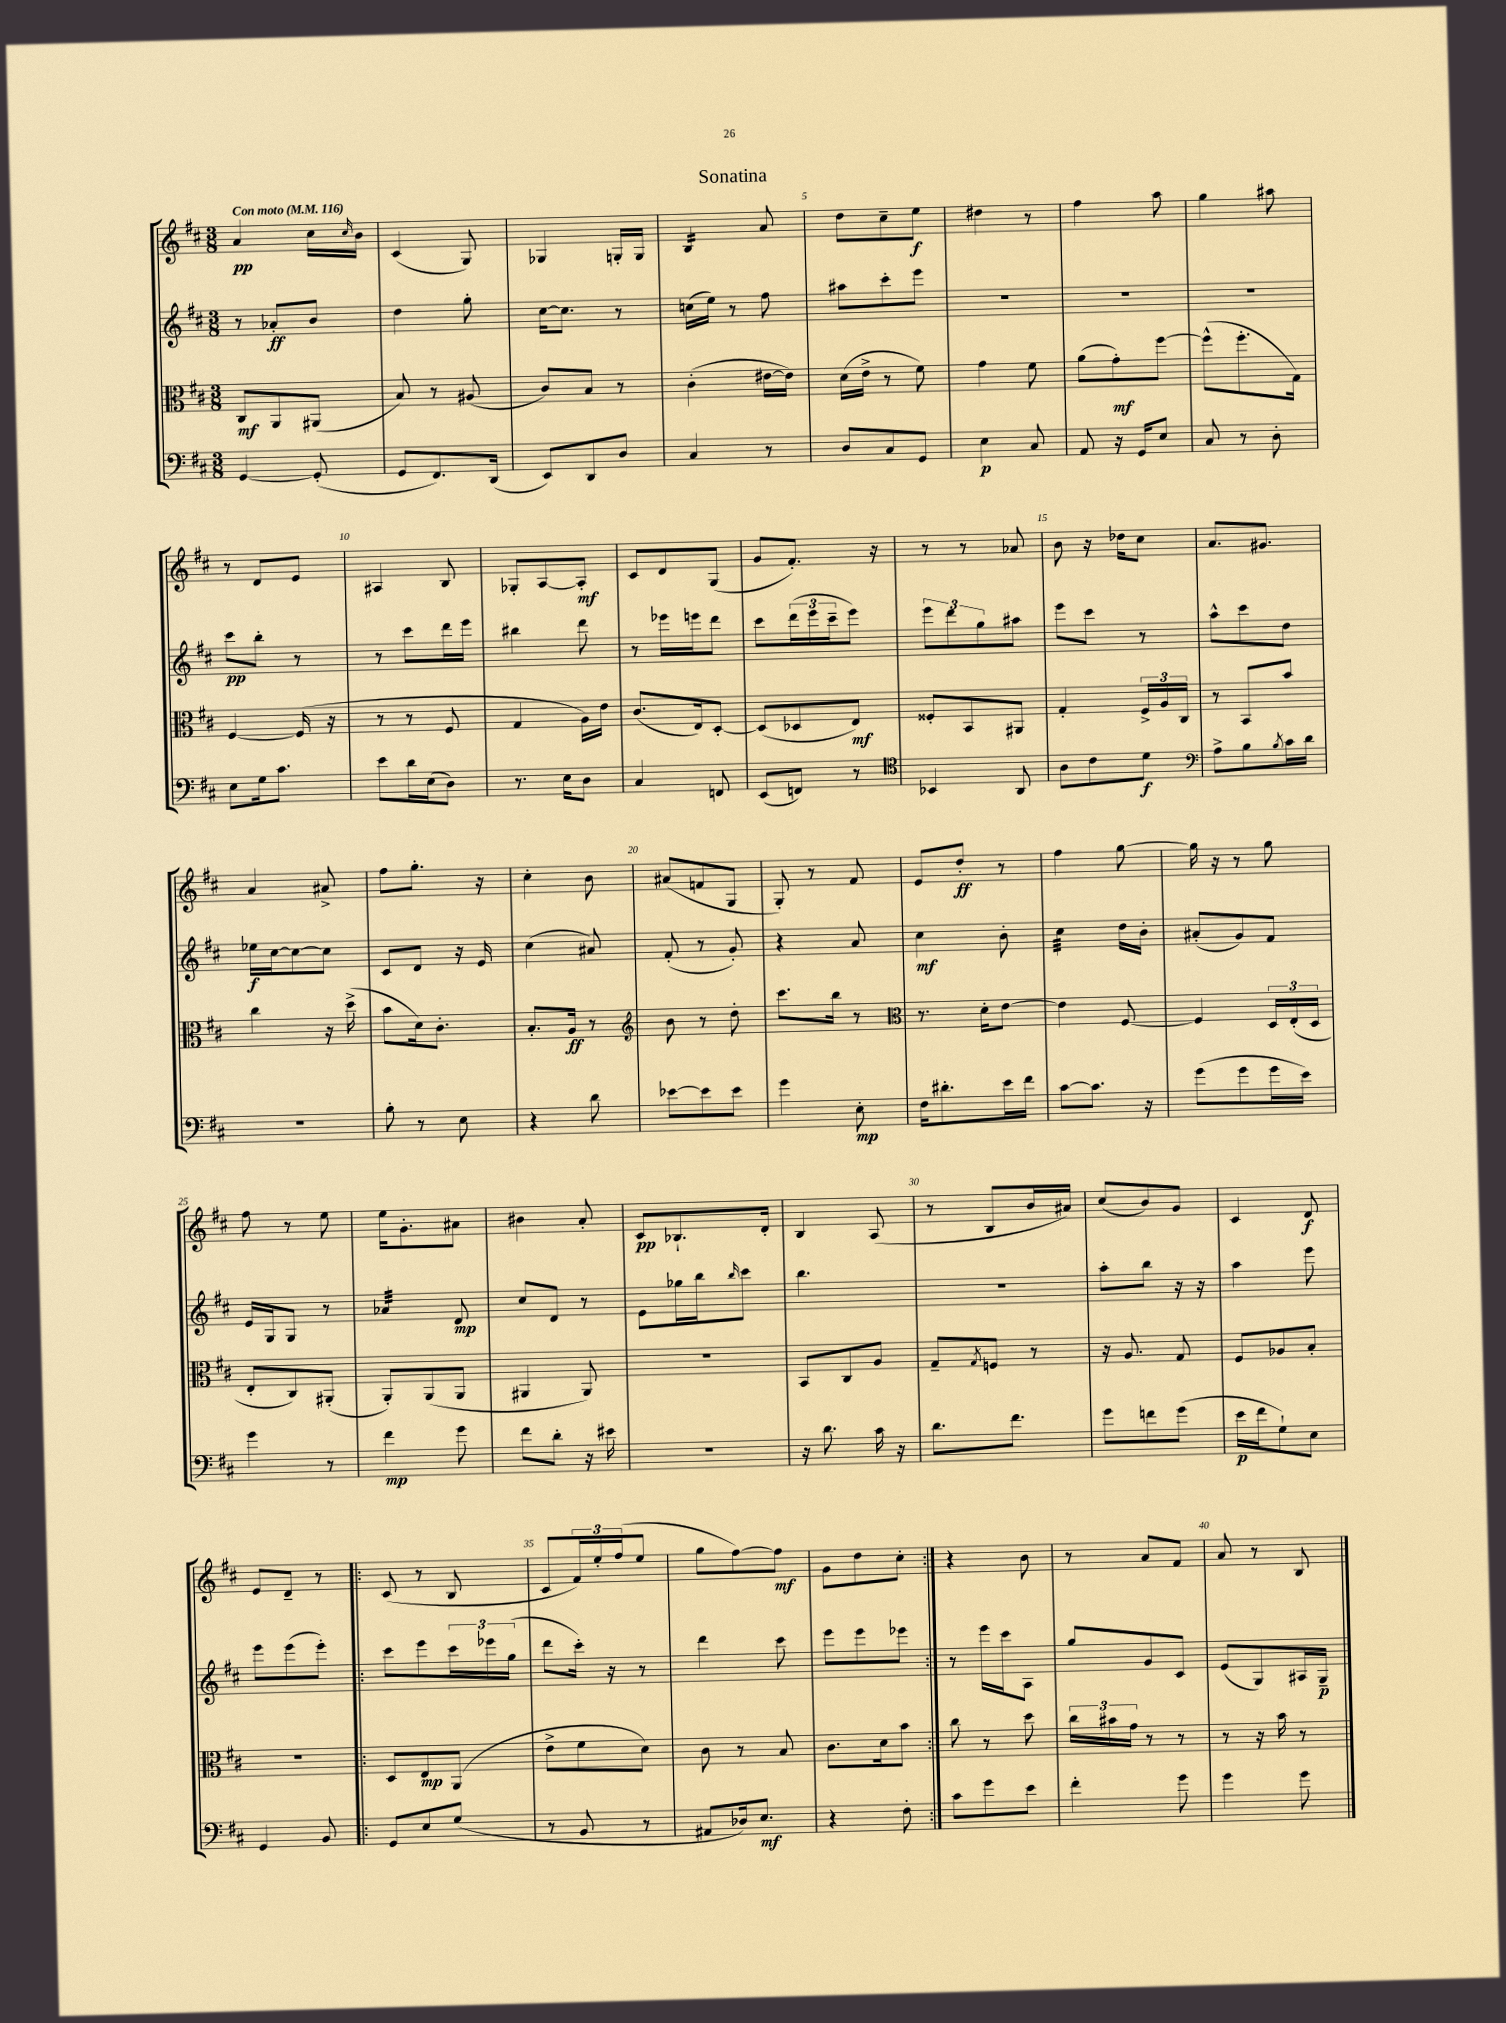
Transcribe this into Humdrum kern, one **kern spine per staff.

**kern	**kern	**kern	**kern
*staff4	*staff3	*staff2	*staff1
*clefF4	*clefC3	*clefG2	*clefG2
*k[f#c#]	*k[f#c#]	*k[f#c#]	*k[f#c#]
*M3/8	*M3/8	*M3/8	*M3/8
*MM116	*MM116	*MM116	*MM116
[4GG/	8C#/L	8r	4a/
.	8AA/	8a-'/L	.
(8GG'/]	(8AA#/J	8b/J	16cc#\LL
.	.	.	16qqcc#/
.	.	.	16b\JJ
=	=	=	=
8GG/L	8B/)	4dd\	(4c#/
8.FF#/)	8r	.	.
.	(8A#/	8gg'\	8G/)
(16DD/Jk	.	.	.
=	=	=	=
8EE/L)	8c#/L)	[16cc#\LK	4G-/
.	.	8.cc#\]J	.
8DD/	8B/J	.	.
8D/J	8r	8r	16G'/LL
.	.	.	16G/JJ
=	=	=	=
4C#/	(4c#'\	(16cc\LL	4B/
.	.	16ee\JJ)	.
.	.	8r	.
8r	[16e#\LL	8ff#\	8a/
.	16e#\]JJ)	.	.
=	=	=	=
8D/L	(16d\LL	8aa#\L	8dd\L
.	16e^\JJ	.	.
8C#/	8r	8ccc#'\	8cc#~\
8GG/J	8f#\)	8eee\J	8ee\J
=	=	=	=
4E\	4g\	4.r	4dd#\
8C#/	8f#\	.	8r
=	=	=	=
8AA/	(8a\L	4.r	4ff#\
16r	8g'\)	.	.
16GG/LK	.	.	.
8E/J	[8ff#\J	.	8aa\
=	=	=	=
8C#/	(8ff#^^\]L	4.r	4gg\
8r	8.ff#'\	.	.
8D'\	.	.	8aa#\
.	16G\Jk)	.	.
=	=	=	=
8E\L	[4F#/	8ccc#\L	8r
16G\k	.	8bb'\J	8d/L
8.c#\J	.	.	.
.	(16F#/]	8r	8e/J
.	16r	.	.
=	=	=	=
8e\L	8r	8r	4A#/
16d\L	8r	8ccc#\L	.
(16E\J	.	.	.
8D\J)	8F#/	16ddd\L	8B/
.	.	16eee\JJ	.
=	=	=	=
8.r	4G/	4bb#\	8G-'/L
.	.	.	[8A/
16E\LK	.	.	.
8D\J	16A\LL)	8ddd\	8A'/]J
.	16e\JJ	.	.
=	=	=	=
4C#/	(8.c#/L	8r	8c#/L
.	.	16eee-\LL	8d/
.	16E/k)	16eee\J	.
8FF/	[8D'/J	8ddd\J	(8G/J
=	=	=	=
(8EE/L	(8D/]L	8ccc#\L	8g/L
8FF/J)	8D-/	(24ddd\L	8.f#'/J)
.	.	24eee\	.
.	.	24ccc#~\J	.
8r	8E/J)	8eee\J)	.
.	.	.	16r
=	=	=	=
*clefC4	*	*	*
4BB-/	8F##'/L	12eee\L	8r
.	.	12ddd\	.
.	8BB/	.	8r
.	.	12gg\	.
8AA/	8AA#/J	8aa#\J	8a-/
=	=	=	=
8A\L	4G'/	8eee\L	8b\
8c#\	.	8ccc#\J	16r
.	.	.	16dd-\LK
8d\J	24F#^/LL	8r	8cc#\J
.	24A/	.	.
.	24C#/JJ	.	.
=	=	=	=
*clefF4	*	*	*
8A^\L	8r	8aa^^\L	8.a/L
8B\	8BB/L	8ccc#\	.
.	.	.	8.g#/J
8qB/	.	.	.
16c#\L	8b/J	8dd\J	.
16d\JJ	.	.	.
=	=	=	=
4.r	4cc#\	16ee-\LL	4a/
.	.	[16cc#\J	.
.	.	8cc#\_	.
.	16r	8cc#\]J	8a#^/
.	(16dd^\	.	.
=	=	=	=
8B'\	8b\L	8c#/L	8ff#\L
8r	16d\k)	8d/J	8.gg'\J
.	8.c#'\J	.	.
8E\	.	16r	.
.	.	16e/	16r
=	=	=	=
4r	8.B'/L	(4cc#\	4cc#'\
.	16A/Jk	.	.
8d\	8r	8a#/)	8b\
=	=	=	=
*	*clefG2	*	*
[8e-\L	8b\	(8f#'/	(8a#/L
8e-\]	8r	8r	8f/
8e-\J	8dd'\	8g'/)	8G/J
=	=	=	=
4g\	8.ccc#\L	4r	8G'/)
.	.	.	8r
.	16bb\Jk	.	.
8E'\	8r	8a/	8f#/
=	=	=	=
*	*clefC3	*	*
16F#\LK	8.r	4cc#\	8e/L
8.d#'\	.	.	.
.	.	.	8dd'/J
.	16d'\LK	.	.
16e\L	[8e\J	8b'\	8r
16f#\JJ	.	.	.
=	=	=	=
[8c#\L	4e\]	4cc#\	4ff#\
8.c#\]J	.	.	.
.	[8F#/	16dd\LL	[8gg\
16r	.	16b'\JJ	.
=	=	=	=
(8g\L	4F#/]	(8a#'/L	16gg\]
.	.	.	16r
8g\	.	8g/)	8r
16g\L	24D/LL	8f#/J	8gg\
.	(24E'/	.	.
16e\JJ)	.	.	.
.	24D/JJ	.	.
=	=	=	=
4g\	8E'/L	16e/LL	8ff#\
.	.	16G/J	.
.	8C#/)	8G/J	8r
8r	(8AA#'/J	8r	8ee\
=	=	=	=
4f#\	8AA'/L)	4a-/	16ee\LK
.	.	.	8.g'\
.	(8AA/	.	.
8g\	8AA/J	8d/	8a#\J
=	=	=	=
8f#\L	4AA#/	8cc#/L	4b#\
8d'\J	.	8d/J	.
16r	8AA#/)	8r	8a'/
16e#\	.	.	.
=	=	=	=
4.r	4.r	8e\L	8c#/L
.	.	16gg-\L	8.B-`/
.	.	16bb\J	.
.	.	16qqbb/	.
.	.	8ccc#\J	.
.	.	.	16d'/Jk
=	=	=	=
16r	8BB/L	4.bb\	4B/
8.d\	.	.	.
.	8C#/	.	.
16c#\	8A/J	.	(8A/
16r	.	.	.
=	=	=	=
8.d\L	8G~/L	4.r	8r
.	8qG/	.	.
.	8F/J	.	8B/L
8.f#\J	.	.	.
.	8r	.	16b/L
.	.	.	16a#/JJ)
=	=	=	=
8g\L	16r	8aa'\L	(8cc#/L
.	8.A/	.	.
8f\	.	8bb\J	8b/)
(8g\J	8G/	16r	8g/J
.	.	16r	.
=	=	=	=
16e\LL	8F#/L	4aa\	4c#/
16f#\J	.	.	.
8G`\)	8A-/	.	.
8E\J	8B'/J	8eee\	8d/
=	=	=	=
4GG/	4.r	8eee\L	8e/L
.	.	(8eee\	8d~/J
8BB/	.	8eee'\J)	8r
=!|:	=!|:	=!|:	=!|:
8GG/L	8D/L	8ccc#\L	(8c#/
8E/	8E/	8eee\	8r
(8G/J	(8AA/J	24ccc#\L	8B/
.	.	24eee-\	.
.	.	(24gg\JJ	.
=	=	=	=
8r	8e^\L	8ddd\L	8c#/L
8BB/	8f#\	16ccc#'\Jk)	24f#/L)
.	.	.	24ee'/
.	.	16r	.
.	.	.	(24ff#/J
8r	8d\J)	8r	8ee/J
=	=	=	=
8AA#/L	8c#\	4ddd\	8gg\L
16D-/k)	8r	.	[8ff#\)
8.E/J	.	.	.
.	8B/	8ccc#\	8ff#\]J
=	=	=	=
4r	8.c#\L	8eee\L	8g\L
.	.	8eee\	8dd\
.	16d\k	.	.
8F#'\	8b\J	8eee-\J	8cc#'\J
=:|!	=:|!	=:|!	=:|!
8c#\L	8cc#\	8r	4r
8g\	8r	16eee\LL	.
.	.	16ccc#\J	.
8e\J	8dd\	8A\J	8b\
=	=	=	=
4f#'\	24cc#\LL	8gg/L	8r
.	24b#\	.	.
.	24g\JJ	.	.
.	8r	8g/	8a/L
8g\	8r	8c#/J	8f#/J
=	=	=	=
4g\	8r	(8e/L	8a/
.	16r	8G/)	8r
.	16b\	.	.
8g\	8r	16A#/L	8B/
.	.	16G~/JJ	.
==	==	==	==
*-	*-	*-	*-
